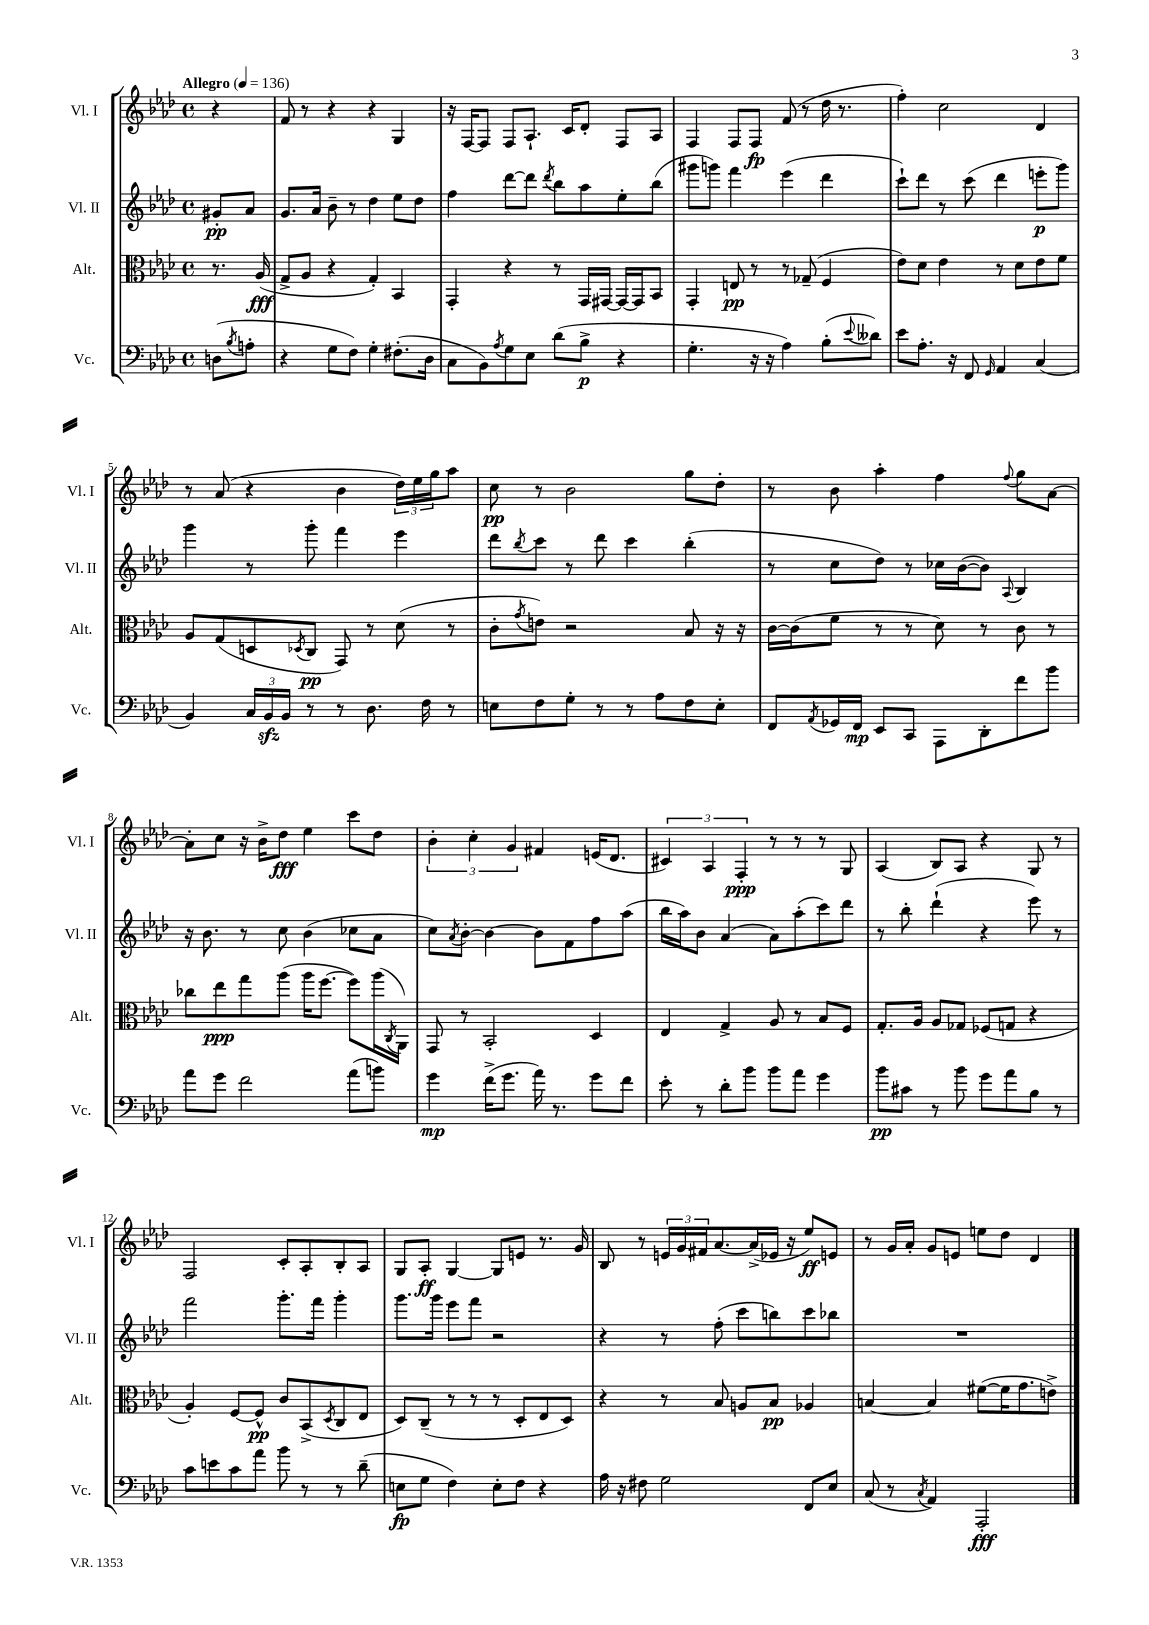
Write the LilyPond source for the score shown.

<<
\new StaffGroup <<
\new Staff = "s0" \with { instrumentName = "Vl. I" shortInstrumentName = "Vl. I" } {
    \clef treble \key aes \major \defaultTimeSignature \time 4/4 \partial 4 \tempo "Allegro" 4 = 136
    r4 |
    f'8 r8 r4 r4 g4 |
    r16 f16~ f8 f8 aes8.-! c'16 des'8-. f8 aes8 |
    f4 f8 f8\fp f'8( r8 des''16 r8. |
    f''4-.) c''2 des'4 |
    r8 aes'8( r4 bes'4 \tuplet 3/2 { des''16) ees''16 g''16 } aes''8 |
    c''8\pp r8 bes'2 g''8 des''8-. |
    r8 bes'8 aes''4-. f''4 \appoggiatura { f''8 } g''8 aes'8~ |
    aes'8-. c''8 r16 bes'16-> des''8\fff ees''4 c'''8 des''8 |
    \tuplet 3/2 { bes'4-. c''4-. g'4 } fis'4 e'16( des'8. |
    \tuplet 3/2 { cis'4) aes4 f4-.\ppp } r8 r8 r8 g8 |
    aes4( bes8) aes8 r4 g8 r8 |
    f2 c'8-. aes8-. bes8-. aes8 |
    g8 aes8-.\ff g4~ g8 e'8 r8. g'16 |
    bes8 r8 \tuplet 3/2 { e'16 g'16 fis'16 } aes'8.~ aes'16->( ees'16 r16 ees''8\ff) e'8 |
    r8 g'16 aes'16-. g'8 e'8 e''8 des''8 des'4 \bar "|." |
}
\new Staff = "s1" \with { instrumentName = "Vl. II" shortInstrumentName = "Vl. II" } {
    \clef treble \key aes \major \defaultTimeSignature \time 4/4 \partial 4
    gis'8-.\pp aes'8 |
    g'8. aes'16 bes'8-- r8 des''4 ees''8 des''8 |
    f''4 des'''8~ des'''8 \acciaccatura { des'''8 } bes''8 aes''8 ees''8-. bes''8( |
    gis'''8 g'''8) f'''4 ees'''4( des'''4 |
    c'''8-!) des'''8 r8 c'''8( des'''4 e'''8-.\p g'''8) |
    g'''4 r8 g'''8-. f'''4 ees'''4 |
    des'''8 \acciaccatura { bes''8 } c'''8 r8 des'''8 c'''4 bes''4-.( |
    r8 c''8 des''8) r8 ces''16 bes'16~( bes'8) \appoggiatura { aes8 } bes4 |
    r16 bes'8. r8 c''8 bes'4( ces''8 aes'8 |
    c''8) \acciaccatura { aes'8 } bes'8~-. bes'4~ bes'8 f'8 f''8 aes''8( |
    bes''16 aes''16) bes'8 aes'4( aes'8) aes''8-.( c'''8) des'''8 |
    r8 bes''8-. des'''4-!( r4 ees'''8) r8 |
    f'''2 g'''8.-. f'''16 g'''4-. |
    g'''8. g'''16 ees'''8 f'''8 r2 |
    r4 r8 f''8-.( c'''8 b''8) c'''8 bes''8 |
    R1 \bar "|." |
}
\new Staff = "s2" \with { instrumentName = "Alt." shortInstrumentName = "Alt." } {
    \clef alto \key aes \major \defaultTimeSignature \time 4/4 \partial 4
    r8. aes16\fff( |
    g8-> aes8 r4 g4-.) bes,4 |
    g,4-. r4 r8 g,16 gis,16~ gis,16~ gis,16 bes,8 |
    g,4-. e8\pp r8 r8 ges8--( f4 |
    ees'8) des'8 ees'4 r8 des'8 ees'8 f'8 |
    aes8 g8( d8 \acciaccatura { des8 } c8\pp g,8) r8 des'8( r8 |
    c'8-. \acciaccatura { g'8 } e'8) r2 bes8 r16 r16 |
    c'16~ c'16( f'8 r8 r8 des'8) r8 c'8 r8 |
    ces''8 ees''8\ppp g''8 aes''8( aes''16 f''8.~ f''8) aes''16( \acciaccatura { c8 } aes,16) |
    g,8 r8 bes,2-. des4 |
    ees4 g4-> aes8 r8 bes8 f8 |
    g8.-. aes16 aes8 ges8 fes8( g8 r4 |
    aes4-.) f8~ f8-^\pp c'8 bes,8->( \acciaccatura { des8 } c8 ees8 |
    des8) c8--( r8 r8 r8 des8-. ees8 des8) |
    r4 r8 bes8 a8 bes8\pp aes4 |
    b4~ b4 fis'8~( fis'16 g'8. e'8->) \bar "|." |
}
\new Staff = "s3" \with { instrumentName = "Vc." shortInstrumentName = "Vc." } {
    \clef bass \key aes \major \defaultTimeSignature \time 4/4 \partial 4
    d8( \acciaccatura { bes8 } a8-. |
    r4 g8 f8) g4-. fis8.-.( des16 |
    c8 bes,8) \acciaccatura { aes8 } g8 ees8 des'8( bes8->\p r4 |
    g4.-. r16 r16 aes4) bes8-.( \appoggiatura { ees'8 } deses'8) |
    ees'8 aes8.-. r16 f,8 \grace { g,16 } aes,4 c4( |
    bes,4) \tuplet 3/2 { c16 bes,16\sfz bes,16 } r8 r8 des8. f16 r8 |
    e8 f8 g8-. r8 r8 aes8 f8 e8-. |
    f,8 \acciaccatura { aes,8 } ges,16 f,16\mp ees,8 c,8 aes,,8 des,8-. f'8 bes'8 |
    aes'8 g'8 f'2 aes'8( b'8) |
    g'4\mp f'16->( g'8. aes'16) r8. g'8 f'8 |
    ees'8-. r8 des'8-. bes'8 bes'8 aes'8 g'4 |
    bes'8\pp cis'8 r8 bes'8 g'8 aes'8 bes8 r8 |
    c'8 e'8 c'8 aes'8 bes'8 r8 r8 des'8--( |
    e8\fp g8 f4) e8-. f8 r4 |
    aes16 r16 fis8 g2 f,8 ees8 |
    c8( r8 \acciaccatura { c8 } aes,4) aes,,2-.\fff \bar "|." |
}
>>
>>
